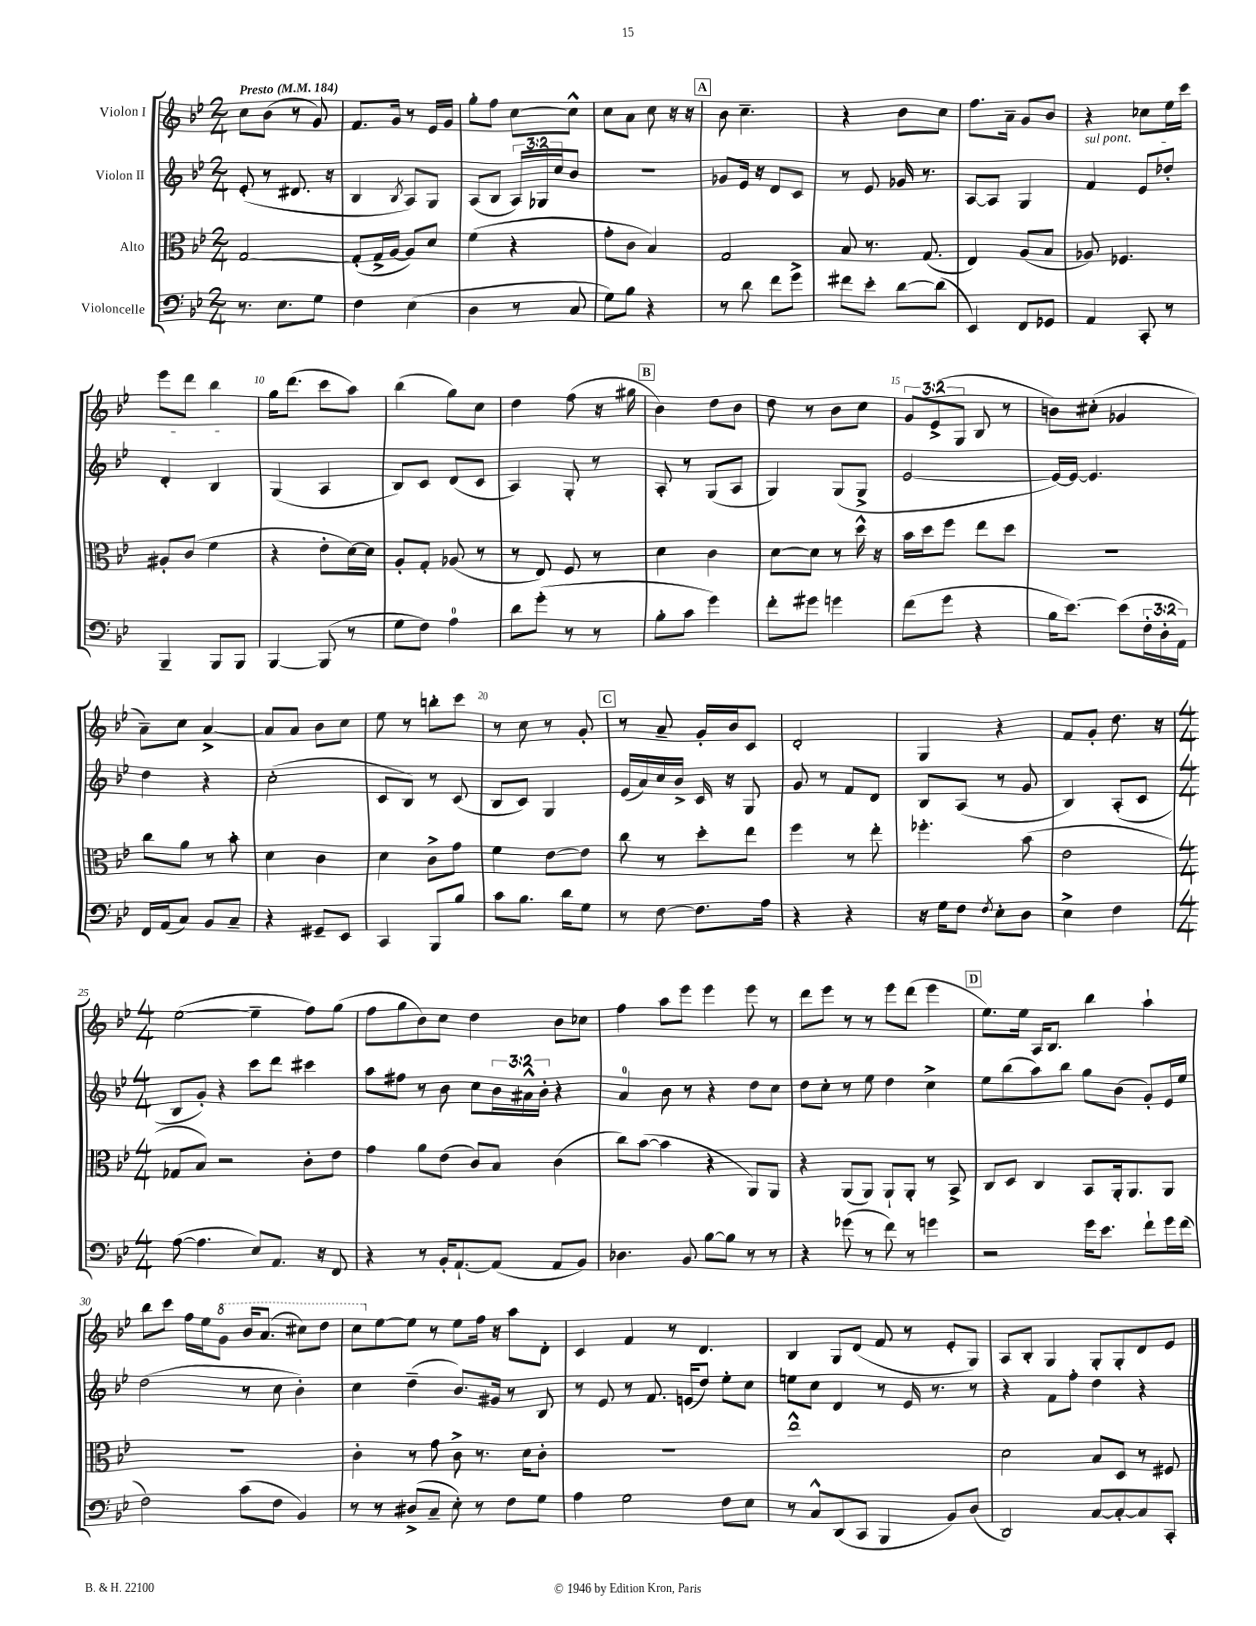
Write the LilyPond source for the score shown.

<<
\new StaffGroup <<
\new Staff = "s0" \with { instrumentName = "Violon I" } {
    \clef treble \key bes \major \numericTimeSignature \time 2/4 \override Staff.TupletNumber.text = #tuplet-number::calc-fraction-text \tempo "Presto" 4 = 184
    c''8 bes'8( r8 g'8) |
    f'8. g'16 r8 ees'16 g'16 |
    g''8-. f''8 c''8~ c''8-^ |
    c''8 a'8 c''8 r16 r16 |
    \mark \markup { \box "A" } bes'8 c''4.-- |
    r4 bes'8 c''8 |
    f''8. a'16-- g'8 bes'8 |
    r4 ces''8 ees''16 c'''16 |
    ees'''8 d'''8 bes''4 |
    g''16 d'''8.( c'''8 a''8) |
    bes''4( g''8) c''8 |
    d''4 f''8( r16 gis''16 |
    \mark \markup { \box "B" } bes'4) d''8 bes'8 |
    d''8 r8 bes'8 c''8 |
    \tuplet 3/2 { g'8 ees'8->( g8 } bes8 r8 |
    b'8) cis''8-.( ges'4 |
    a'8--) c''8 a'4~-> |
    a'8 a'8 bes'8 c''8 |
    ees''8 r8 b''8-. c'''8 |
    r8 c''8 r8 g'8-. |
    \mark \markup { \box "C" } r8 a'8-- g'16-. bes'16 c'8 |
    d'2-. |
    g4 r4 |
    f'8 g'8-. d''8. r16 |
    \numericTimeSignature \time 4/4 ees''2~( ees''4-- f''8) g''8( |
    f''8 g''8 bes'8) c''8 d''4 bes'8 ces''8 |
    f''4 a''8 ees'''8 ees'''4 ees'''8 r8 |
    d'''8 ees'''8 r8 r8 ees'''8 d'''8( ees'''4 |
    \mark \markup { \box "D" } ees''8.) ees''16 a16 bes8. bes''4 a''4-! |
    bes''8 c'''8 f''16 ees''16 \ottava #1 g''8 bes''16 a''8.( cis'''8) d'''8 |
    c'''8 \ottava #0 ees''8~ ees''8 r8 ees''8 f''16 r16 a''8 d'8-. |
    c'4 f'4 r8 d'4. |
    bes4 g8 d'8( f'8 r8 ees'8-. g8) |
    a8 bes8-. g4 g8-. g8-. d'8 ees'8 \bar "|." |
}
\new Staff = "s1" \with { instrumentName = "Violon II" } {
    \clef treble \key bes \major \numericTimeSignature \time 2/4 \override Staff.TupletNumber.text = #tuplet-number::calc-fraction-text
    ees'8-.( r8 dis'8. r16 |
    bes4 \acciaccatura { bes8 } a8) g8 |
    a8( bes8 \tuplet 3/2 { a16) ges16 c''16 } bes'8 |
    R2 |
    \mark \markup { \box "A" } ges'8 ees'16 r16 d'8 c'8 |
    r8 ees'8 ges'16 r8. |
    a8~ a8 g4 |
    \once \override TextSpanner.bound-details.left.text = \markup { \italic "sul pont." } f'4\startTextSpan ees'8 des''8-. |
    d'4-. bes4\stopTextSpan |
    g4( a4 |
    bes8) c'8 d'8( c'8 |
    a4) g8-. r8 |
    \mark \markup { \box "B" } a8-. r8 g8( a8 |
    g4) g8( g8-> |
    ees'2~ |
    ees'16~) ees'16~ ees'4. |
    d''4 r4 |
    c''2-.( |
    c'8 bes8) r8 c'8( |
    bes8 c'8) g4 |
    \mark \markup { \box "C" } ees'16( a'16) c''16 bes'16-> c'16 r16 g8 |
    g'8 r8 f'8 d'8 |
    bes8 a8( r8 g'8 |
    bes4) a8-.( c'8 |
    \numericTimeSignature \time 4/4 bes8 g'8-.) r4 c'''8 d'''8 cis'''4 |
    a''8 fis''8 r8 bes'8 c''8 \tuplet 3/2 { bes'16 ais'16-^ bes'16-. } r4 |
    a'4-0 bes'8 r8 r4 d''8 c''8 |
    d''8 c''8-. r8 ees''8 d''4 c''4-> |
    \mark \markup { \box "D" } ees''8 bes''8( a''8) bes''8 g''8 bes'8( g'8-.) ees'16 ees''16 |
    d''2( r8 c''8 bes'4-.) |
    c''4 d''4--( bes'8.) gis'16 r8 bes8 |
    r8 ees'8 r8 f'8. e'16( d''8) ees''8-. c''8 |
    e''8 c''8 d'4 r8 ees'16 r8. r8 |
    r4 f'8 f''8-. d''4 r4 \bar "|." |
}
\new Staff = "s2" \with { instrumentName = "Alto" } {
    \clef alto \key bes \major \numericTimeSignature \time 2/4
    g2~ |
    g8-.( g16-> a16~ a8) d'8 |
    f'4( r4 |
    g'8-. c'8 bes4) |
    \mark \markup { \box "A" } g2 |
    bes8 r8. g8.( |
    ees4) a8( bes8 |
    aes8) fes4. |
    ais8-. c'8( f'4 |
    r4 ees'8-. d'16~) d'16 |
    a8-. g8-. aes8( r8 |
    r8 ees8) f8 r8 |
    \mark \markup { \box "B" } d'4 c'4 |
    d'8~ d'8 r8 d''16-^ r16 |
    bes'16 d''16 f''8 ees''8 d''8 |
    r2 |
    c''8 a'8 r8 bes'8-. |
    d'4 c'4 |
    d'4 c'8-> g'8 |
    f'4 ees'8~ ees'8 |
    \mark \markup { \box "C" } c''8 r8 d''8-. ees''8 |
    f''4 r8 ees''8-. |
    fes''4.-. bes'8( |
    ees'2 |
    \numericTimeSignature \time 4/4 ges8 bes8) r2 c'8-. ees'8 |
    g'4 a'8 ees'8( c'8) bes8 c'4( |
    c''8) bes'8~( bes'4 r4 a,8) a,8 |
    r4 a,8( a,8) a,8-! a,8-. r8 bes,8-> |
    \mark \markup { \box "D" } c8 d8 c4 bes,8 a,16-. a,8. a,8 |
    R1 |
    c'4-. r8 g'8 c'8-> r8. d'16 c'8-. |
    R1 |
    ees''1-^ |
    d'2 bes8 d8 r8 fis8 \bar "|." |
}
\new Staff = "s3" \with { instrumentName = "Violoncelle" } {
    \clef bass \key bes \major \numericTimeSignature \time 2/4 \override Staff.TupletNumber.text = #tuplet-number::calc-fraction-text
    r8. ees8. g8 |
    f4 ees4( |
    d4 r8 c8 |
    g8) bes8 r4 |
    \mark \markup { \box "A" } r8 d'8 f'8 g'8-> |
    fis'8 ees'8-. d'8~ d'8( |
    ees,4) f,8 ges,8 |
    a,4 c,8-. r8 |
    bes,,4-- bes,,8 bes,,8 |
    bes,,4~ bes,,8( r8 |
    g8 f8) a4-0 |
    d'8 g'8-.( r8 r8 |
    \mark \markup { \box "B" } bes8-. c'8 g'4) |
    f'8-. gis'8 g'4 |
    f'8( g'8 r4 |
    bes16 ees'8.~) ees'8( \tuplet 3/2 { f16-. d16-. a,16) } |
    f,16 a,16( c8) bes,8 c8-- |
    r4 gis,8-- ees,8 |
    c,4 bes,,8 bes8 |
    c'8 bes8. d'16 g8 |
    \mark \markup { \box "C" } r8 f8~ f8. a16 |
    r4 r4 |
    r16 g16 f8 \acciaccatura { f8 } ees8-. d8 |
    ees4-> f4 |
    \numericTimeSignature \time 4/4 a8~( a4. ees8) a,8. r16 f,8 |
    r4 r8 bes,16-. a,8.~-! a,8( a,8 bes,8) |
    des4. bes,8 bes8~ bes8 r8 r8 |
    r4 ges'8( r8 f'8) r8 g'4 |
    \mark \markup { \box "D" } r2 g'16 ees'8. f'8-! g'16 f'16( |
    f2) c'8( f8 bes,4) |
    r8 r8 dis8->( c8-- ees8-.) r8 f8 g8 |
    a4 g2 f8 ees8 |
    r8 c8-^ d,8( c,8 bes,,4 bes,8) d8( |
    d,2) c8~ c8~-. c8 c,8-. \bar "|." |
}
>>
>>
\layout { \context { \Score \override BarNumber.break-visibility = ##(#f #t #t) barNumberVisibility = #(every-nth-bar-number-visible 5) } }
